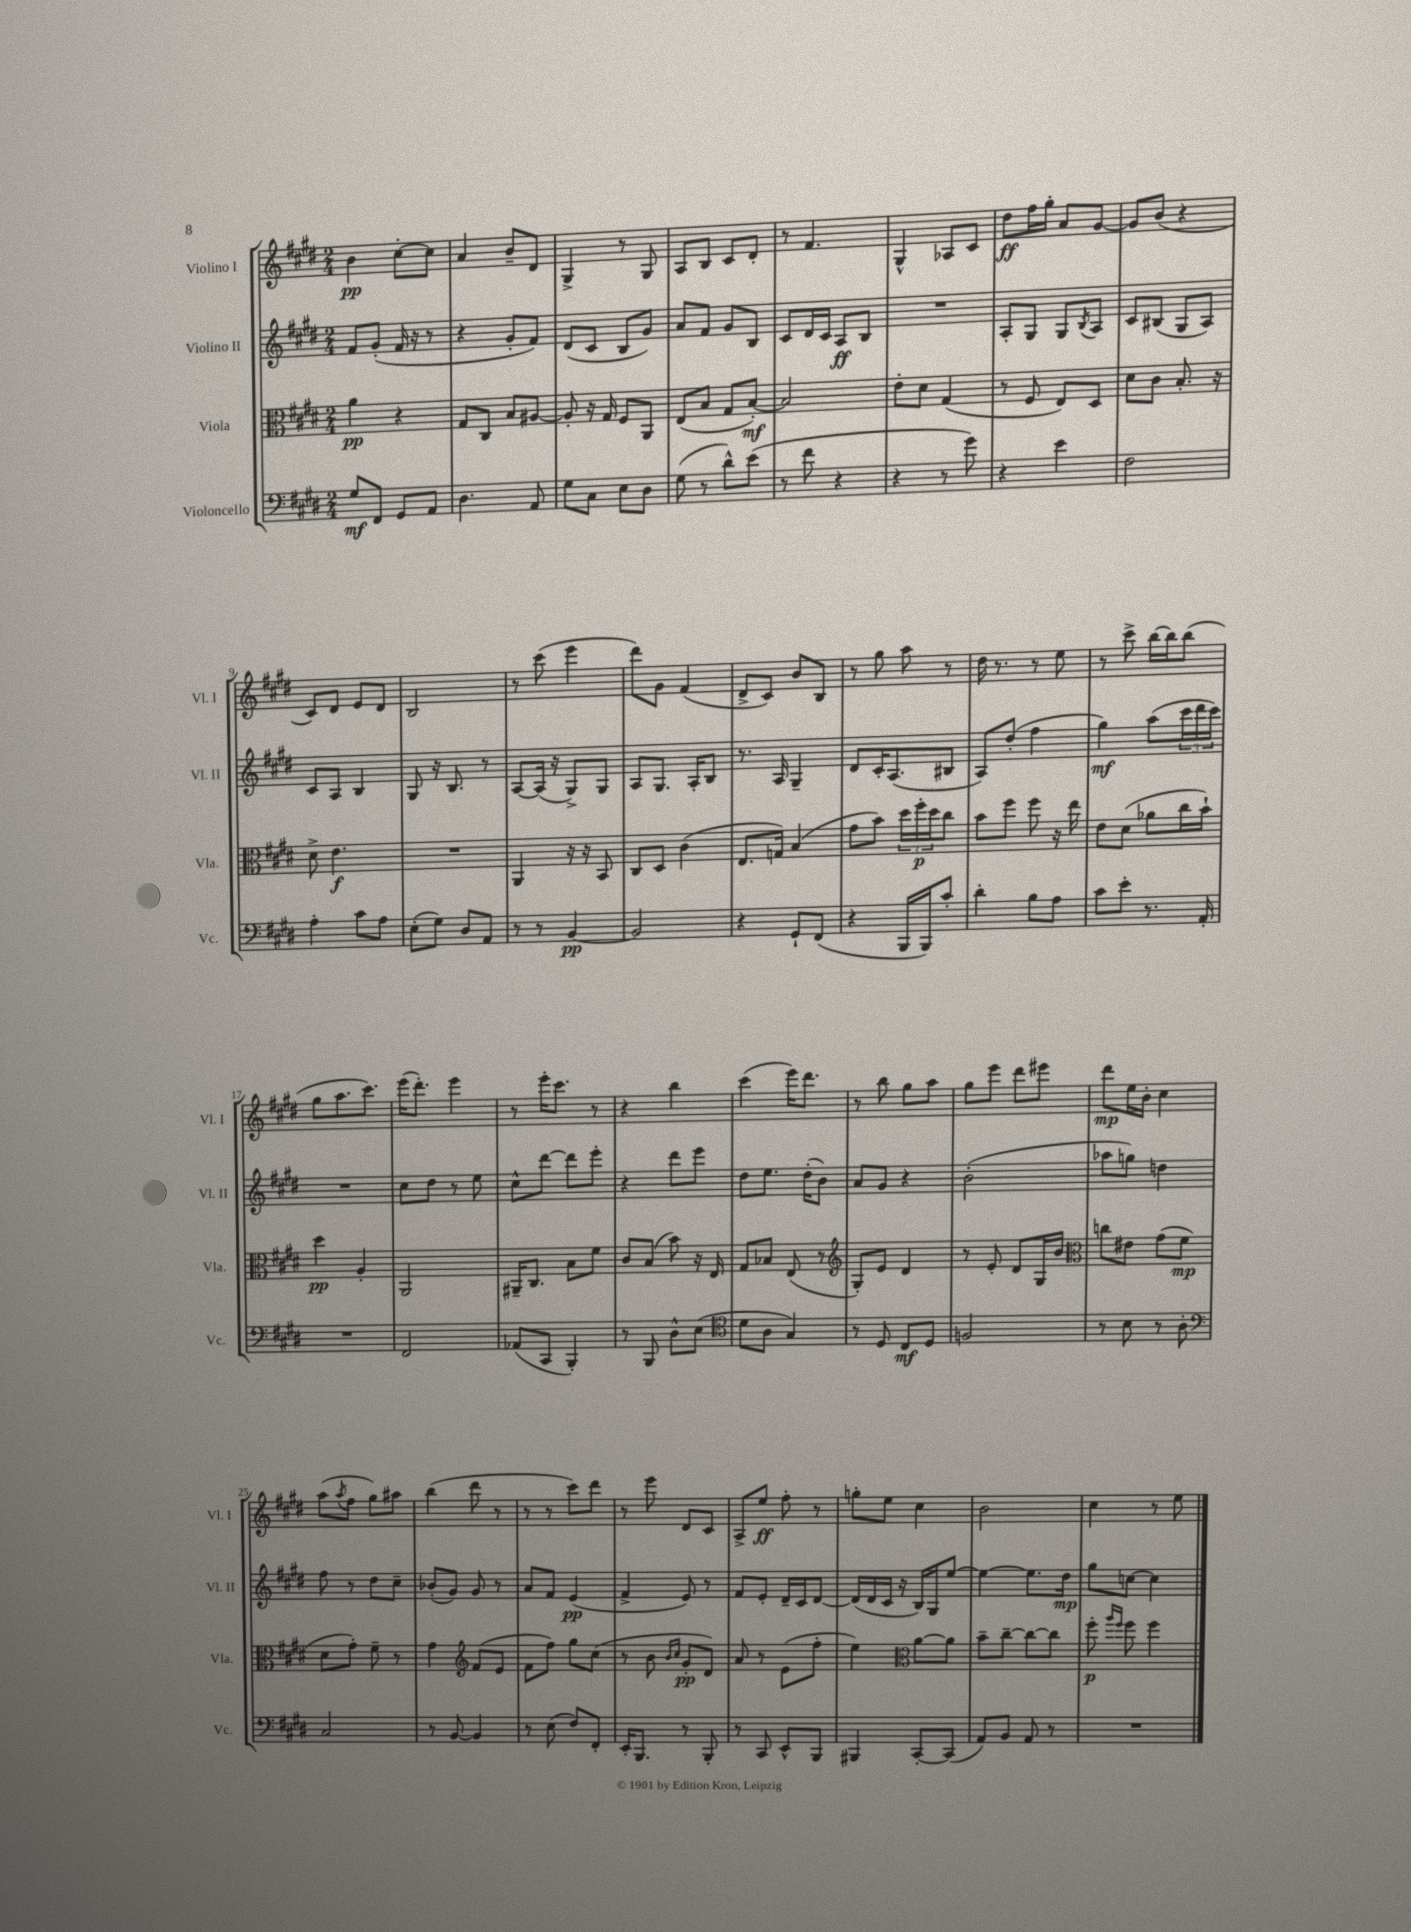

**kern	**kern	**kern	**kern
*staff4	*staff3	*staff2	*staff1
*clefF4	*clefC3	*clefG2	*clefG2
*k[f#c#g#d#]	*k[f#c#g#d#]	*k[f#c#g#d#]	*k[f#c#g#d#]
*M2/4	*M2/4	*M2/4	*M2/4
8G#	4a	8f#	4b
8FF#	.	(8g#'	.
8GG#	4r	16f#	[8cc#'
.	.	16r	.
8AA	.	8r	8cc#]
=	=	=	=
4.D#	8G#	4r	4a
.	8C#	.	.
.	8B	8g#'	8b~
8AA	[8A#	8f#)	8d#
=	=	=	=
8G#	8A#']	(8d#	4G#^
8C#	16r	8c#	.
.	16G#	.	.
8E	8F#	8B	8r
8D#	8AA	8g#)	8G#
=	=	=	=
(8G#	(8E	8a	8A
8r	8B	8f#	8B
8d#^^)	8G#	8g#	8c#
(8e	[8B')	8B	8d#'
=	=	=	=
8r	2B]	8c#	8r
8f#	.	16d#	4.f#
.	.	16c#	.
4r	.	8A	.
.	.	8B	.
=	=	=	=
4r	8e'	2r	4G#^^
.	8d#	.	.
8r	(4G#	.	8A-
8g#)	.	.	8c#
=	=	=	=
4r	8r	8A'	8dd#
.	8F#	8G#	16ff#
.	.	.	16gg#'
4e	8E)	8G#	8a
.	.	8qB	.
.	8D#	8A	[8g#
=	=	=	=
2F#	8d#	8c#	8g#]
.	8c#	(8B#	(8b
.	8.B'	8G#	4r
.	.	8A)	.
.	16r	.	.
=	=	=	=
4A'	8d#^	8c#	8c#)
.	4.e	8A	8d#
8c#	.	4B	8e
8A	.	.	8d#
=	=	=	=
(8E'	2r	8G#	2B
8G#)	.	16r	.
.	.	8.B	.
8D#	.	.	.
8AA	.	8r	.
=	=	=	=
8r	4AA	[8A	8r
8r	.	(16A]	(8ccc#
.	.	16r	.
[4BB	16r	8G#^)	4eee
.	16r	.	.
.	8BB	8G#	.
=	=	=	=
2BB]	8C#	8A	8ddd#)
.	8D#	8.G#	8g#
.	(4c#	.	(4f#
.	.	16A'	.
.	.	8B	.
=	=	=	=
4r	8.E	8.r	8d#^
.	.	.	8c#)
.	16G)	16A	.
8GG#`	(4B	4G#~	8b
(8FF#	.	.	8B
=	=	=	=
4r	8g#	8d#	8r
.	8b)	16c#'	8gg#
.	.	(8.A	.
16BBB	24dd#	.	8aa
.	24ff#'	.	.
16BBB)	.	.	.
.	24dd#	.	.
8c#'	8cc#	8B#	8r
=	=	=	=
4d#'	8b	8A)	16dd#
.	.	.	8.r
.	8ff#	(8dd#'	.
8B	8ff#	4ff#	8r
8A	16r	.	8ee
.	16ee	.	.
=	=	=	=
8c#	8e	4gg#)	8r
8e'	(8d#	.	8ccc#^
8.r	8a-	(8aa	[16bb
.	.	.	16bb]
.	16cc#	24ccc#	(8bb
.	.	24ddd#	.
16AA'	16b`)	.	.
.	.	24ccc#)	.
=	=	=	=
2r	4dd#	2r	8gg#
.	.	.	8.aa
.	4A'	.	.
.	.	.	8.ccc#)
=	=	=	=
2FF#	2AA	8cc#	(16eee
.	.	.	8.ddd#')
.	.	8dd#	.
.	.	8r	4eee
.	.	8ee	.
=	=	=	=
(8AA-	16AA#~	8cc#^^	8r
.	8.C#	.	.
8CC#	.	[8ddd#	16eee'
.	.	.	8.ccc#
4BBB')	8B	8ddd#]	.
.	8f#	8eee'	8r
=	=	=	=
8r	8c#	4r	4r
8BBB	(8B	.	.
8D#^^	8b)	8ddd#	4bb
(8E	16r	8eee	.
.	16E	.	.
=	=	=	=
*clefC4	*	*	*
8d#	8G#	8dd#	(4ccc#
8A	8B-	8.ee	.
4G#)	(8E	.	16eee)
.	.	(16dd#'	8.ddd#
.	8r	8b)	.
=	=	=	=
*	*clefG2	*	*
8r	8G#')	8a	8r
8D#	8e	8g#	8bb
8C#	4d#	4r	8gg#
8D#	.	.	8aa
=	=	=	=
2F	8r	(2b'	8gg#
.	8e'	.	8eee
.	8d#	.	8ddd#
.	16G#	.	8eee#
.	16b	.	.
=	=	=	=
*	*clefC3	*	*
8r	8cc	8aa-	8ddd#
8B	8e#	8gg)	16ee
.	.	.	16b'
8r	(8g#	4dd	4cc#
8A'	8f#	.	.
=	=	=	=
*clefF4	*	*	*
2C#	8d#	8ff#	(8aa
.	.	.	8qaa
.	8g#')	8r	8ff#
.	8f#~	8dd#	8gg#)
.	8r	8cc#~	8aa#
=	=	=	=
8r	4g#	(8b-'	(4bb
[8BB	.	8g#)	.
*	*clefG2	*	*
4BB]	(8f#	8g#	8ddd#
.	8e	8r	8r
=	=	=	=
8r	8f#	8a	8r
(8E	8ff#)	8f#	8r
8F#)	8gg#	(4e	8ccc#)
8FF#'	(8cc#	.	8ddd#
=	=	=	=
16EE'	8r	4f#^	8r
8.BBB	.	.	.
.	8b	.	8eee
.	16qqb	.	.
.	16qqcc#	.	.
8r	8g#'	8e)	8d#
8BBB'	8d#)	8r	8c#
=	=	=	=
8r	8a	8f#	8A^
8CC#	8r	8e'	8ee
8EE^^	(8e	16d#~	8ff#'
.	.	16c#	.
8BBB	8ff#'	[8d#	8r
=	=	=	=
4BBB#	4ee)	(16d#]	8gg'
.	.	16d#	.
.	.	16c#	8ee
.	.	16r	.
*	*clefC3	*	*
[8CC#'	[8a	16B)	4cc#
.	.	16G#	.
(8CC#]	8a]	[8ee	.
=	=	=	=
8AA)	8b~	4ee_	2b
8BB	[8cc#~	.	.
8AA	8cc#_	8.ee]	.
8r	8cc#]	.	.
.	.	16dd#	.
=	=	=	=
2r	8ff#'	8gg#	4cc#
.	16qqaa	.	.
.	16qqff#	.	.
.	8ff#	[8cc	.
.	4ff#	4cc]	8r
.	.	.	8ee
==	==	==	==
*-	*-	*-	*-
